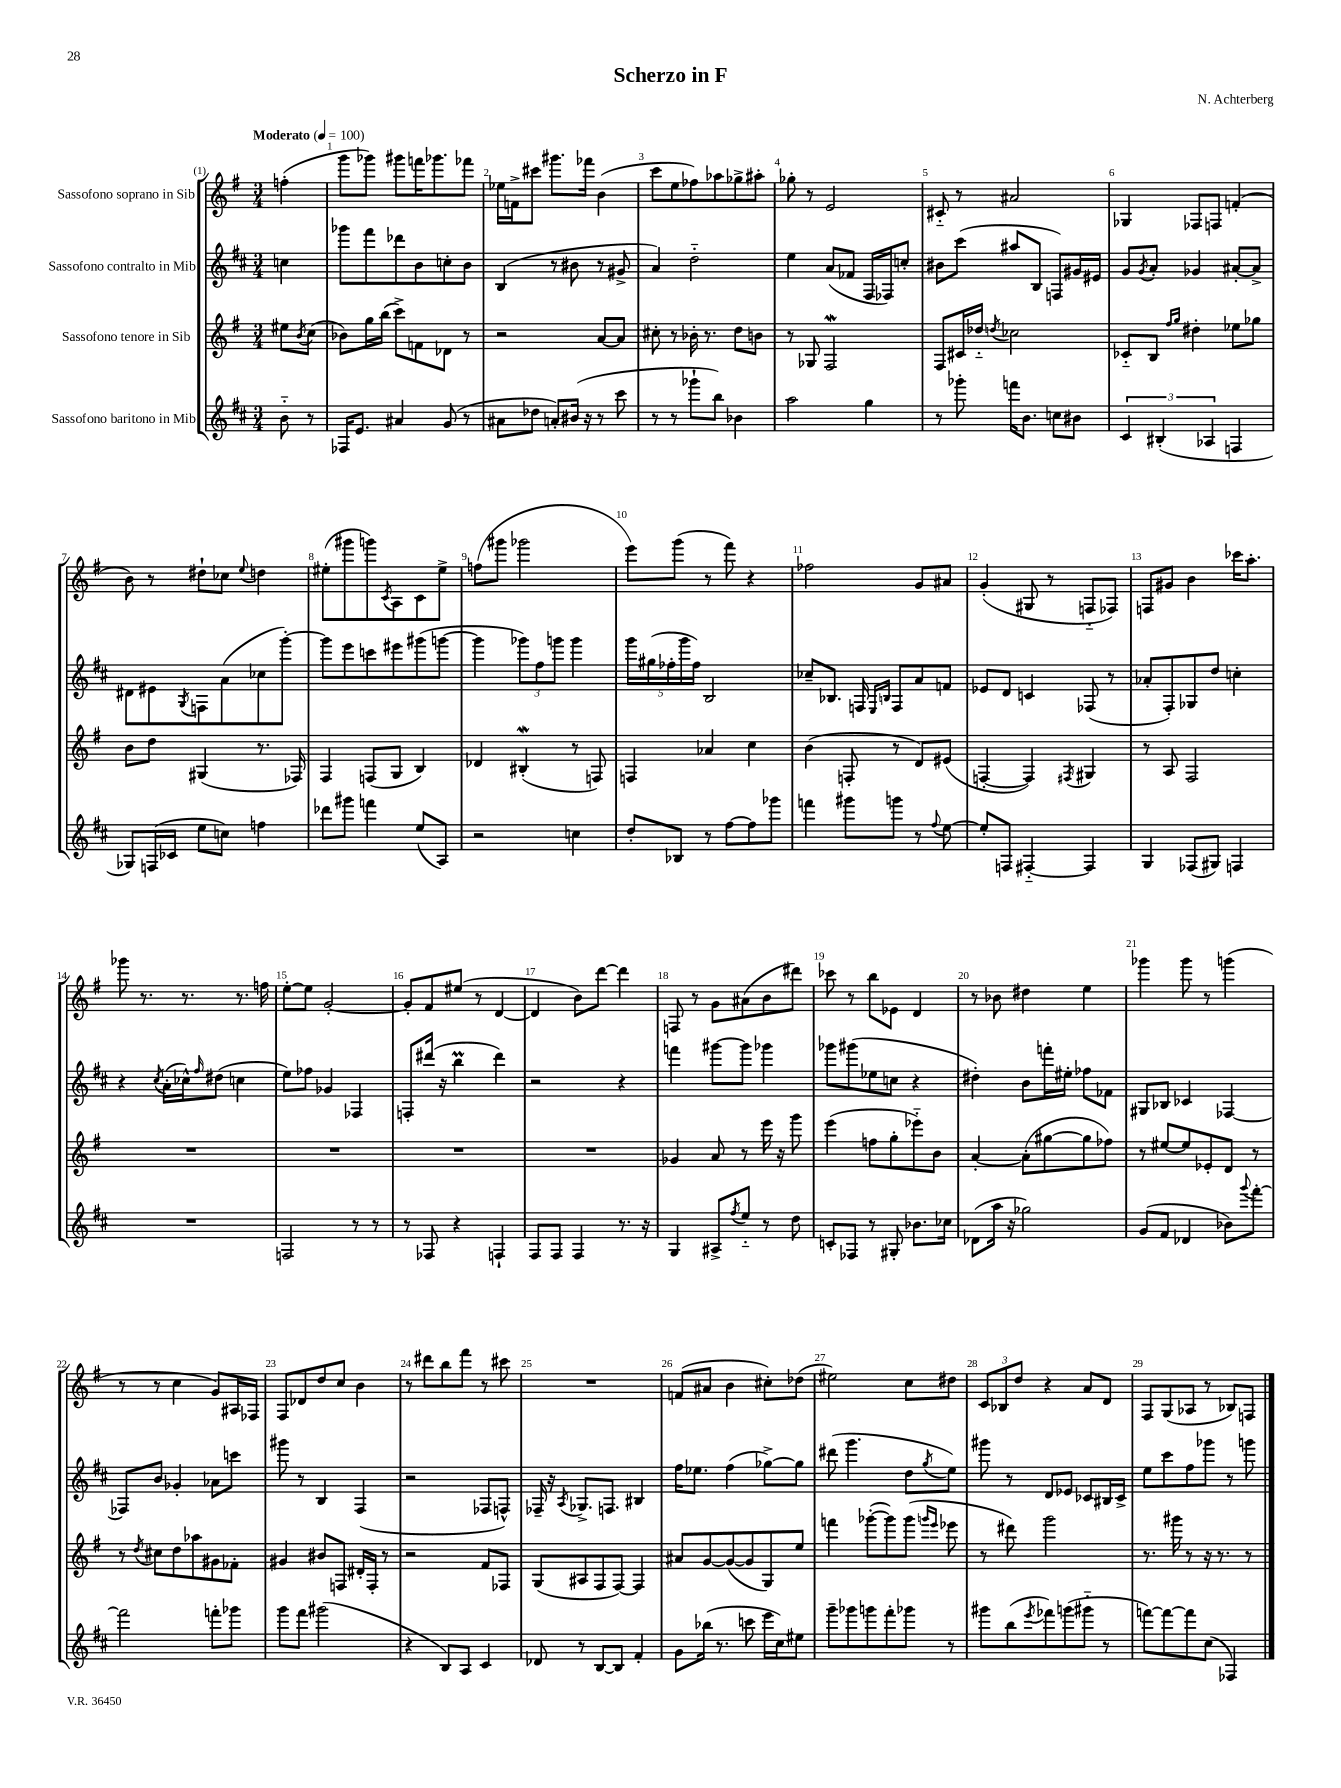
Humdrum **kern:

**kern	**kern	**kern	**kern
*part4	*part3	*part2	*part1
*staff4	*staff3	*staff2	*staff1
*I"Sassofono baritono in Mib	*I"Sassofono tenore in Sib	*I"Sassofono contralto in Mib	*I"Sassofono soprano in Sib
*clefG2	*clefG2	*clefG2	*clefG2
*k[f#c#]	*k[f#]	*k[f#c#]	*k[f#]
*M3/4	*M3/4	*M3/4	*M3/4
*MM100	*MM100	*MM100	*MM100
=	=	=	=
!	!	!	!LO:TX:a:B:t=Moderato
8b\	8ee#X\L	4ccn\	(4ffn'\
.	8qb/	.	.
8r	(8cc\J	.	.
=1	=1	=1	=1
16F-X/KL	8b-X\L)	8ggg-X\L	8ggg\L
8.e/J	.	.	.
.	16gg\L	8fff#\	8ggg-X\J)
.	(16bb\JJ	.	.
4a#X/	8ccc^\L)	8ddd-X\	8ggg#X\L
.	8fn\	8b\	16fffn\K
.	.	.	8.ggg-X\
(8g/	8d-X\J	8ccn'\	.
8r	8r	8b\J	8fff-X\J
=2	=2	=2	=2
8a#X\L	2r	(4B/	16ee-X\LL
.	.	.	16fn^\J
8dd-X\J	.	.	8ccc#X\J
8an'/L)	.	8r	8.ggg#X\L
(16b#X/Jk	.	8b#X\	.
16r	.	.	16fff-X\Jk
8r	[8a/L	8r	(4b\
8ccc#\	8a/J]	8g#X^/	.
=3	=3	=3	=3
8r	8cc#X'\	4a/)	8ccc\L
8r	8r	.	8ee\
8ggg-X`\L	16b-X'\	2dd\	8ff-X\)
.	8.r	.	.
8bb\J)	.	.	8aa-X\
4b-X\	8dd\L	.	8gg-X^\
.	8bn\J	.	8aa#X'\J
=4	=4	=4	=4
2aa\	8r	4ee\	8gg-X'\
.	8G-X/	.	8r
.	2F#W/	(8a/L	2e/
.	.	8f-X/J	.
4gg\	.	16F#/LL	.
.	.	16F-X/J)	.
.	.	8ccn'/J	.
=5	=5	=5	=5
8r	8F#/L	8b#X\L	8c#X/
8ggg-X'\	16c#X/L	(8ccc#\J	8r
.	16dd-X/JJ	.	.
.	8qddn/	.	.
16fffn\KL	2cc-X\	8aa#X/L	2a#X/
8.b\J	.	.	.
.	.	8B/J	.
8ccn\L	.	8Fn/L)	.
8b#X\J	.	16g#X/L	.
.	.	16e#X/JJ	.
=6	=6	=6	=6
6c#/	8c-X/L	8g/L	4G-X/
.	.	8qg/	.
.	8B/J	8a'/J	.
(6B#X'/	.	.	.
.	16qqff#/LL	.	.
.	16qqgg/JJ	.	.
.	4dd#X'\	4g-X/	8F-X/L
6A-X/	.	.	.
.	.	.	8Fn/J
4Fn/	8ee-X\L	[8a#X'/L	(4fn'/
.	8gg-X\J	8a#^/J]	.
!!LO:LB:g=z
=7	=7	=7	=7
8G-X/L)	8b\L	8d#X\L	8b\)
(16Fn/L	8dd\J	8e#X\	8r
16c-X/JJ	.	.	.
.	.	8qG/	.
8ee\L	(4G#X/	8Fn\	8dd#X`\L
8ccn\J)	.	(8a\	8cc-X\J
.	.	.	8qqee/
4ffn\	8.r	8cc-X\	4ddn\
.	.	[8ggg'\J)	.
.	16F-X/)	.	.
=8	=8	=8	=8
8ddd-X\L	4F#/	8ggg\L]	(8ee#X'\L
8ggg#X\J	.	8eee\	8ggg#X\
4fffn\	(8Fn/L	8cccn\	8gggn\)
.	.	.	8qc/
.	8G/J	8eee#X\	8A\
(8ee/L	4B/)	(8ggg#X\	8c\
8A/J)	.	[8gggn\J	8ee#^\J
=9	=9	=9	=9
2r	4d-X/	4ggg\]	(8ffn\L
.	.	.	8ggg#X\J
.	(4B#XW'/	12ggg-X\L)	2ggg-X\
.	.	12ff#\	.
.	.	12gggn\J	.
4ccn\	8r	4ggg\	.
.	8Fn/)	.	.
=10	=10	=10	=10
8dd'/L	4Fn/	20ggg\LL	8eee\L)
.	.	(20gg#X\	.
.	.	20ff-X'\	.
8B-X/J	.	.	(8ggg\J
.	.	20ggg\	.
.	.	20ff-\JJ)	.
8r	4a-X/	2B/	8r
[8ff#\L	.	.	8fff#\)
8ff#\]	4cc\	.	4r
8ggg-X\J	.	.	.
=11	=11	=11	=11
4fffn\	(4b\	8cc-X~/L	2ff-X\
.	.	8.B-X/J	.
8ggg#X\L	8Fn'/	.	.
.	.	16Fn/	.
.	.	16qqE/LL	.
.	.	16qqBn/JJ	.
8gggn\J	8r	8F/L	.
8r	8d/L)	8a/	8g/L
8qqff#/	.	.	.
[8ee\	(8e#X/J	8fn/J	8a#X/J
=12	=12	=12	=12
8ee'/L]	[4Fn'/	8e-X/L	(4g'/
8Fn/J	.	8d/J	.
[4F#X/	4F/])	4cn/	8G#X/
.	.	.	8r
.	8qF#X/	.	.
4F#/]	4G#X/	(8F-X/	8Fn/L
.	.	8r	8F-X/J)
=13	=13	=13	=13
4G/	8r	8a-X'/L	8Fn/L
.	8A/	8F#'/)	8g#X/J
(8F-X/L	2F#/	8G-X/	4b\
8G#X/J)	.	8dd/J	.
4Fn/	.	4ccn'\	16ccc-X\KL
.	.	.	8.aa'\J
!!LO:LB:g=z
=14	=14	=14	=14
2.r	2.r	4r	8ggg-X\
.	.	.	8.r
.	.	8qcc#/	.
.	.	(16a'\LL	.
.	.	16cc-X^^\J)	8.r
.	.	16qqff#/	.
.	.	(8dd#X\J	.
.	.	4ccn\	8.r
.	.	.	16ffn\
=15	=15	=15	=15
2Fn/	2.r	8ee\L)	[8ee'\L
.	.	8ff-X\J	8ee\J]
.	.	4g-X/	[2g'/
8r	.	4F-X/	.
8r	.	.	.
=16	=16	=16	=16
8r	2.r	8Fn'/L	8g'/L]
8F-X/	.	(16ddd#X/Jk	8f#/
.	.	16r	.
4r	.	4bbM\	(8ee#X/J
.	.	.	8r
4Fn`/	.	4ddd#\)	[4d/
=17	=17	=17	=17
8F#/L	2.r	2r	4d/]
8F#/J	.	.	.
4F#/	.	.	8b\L)
.	.	.	[8ddd\J
8.r	.	4r	4ddd\]
16r	.	.	.
=18	=18	=18	=18
4G/	4g-X/	4fffn\	8Fn/
.	.	.	8r
8A#X^/L	8a/	[8ggg#X\L	8g\L
8qff#/	.	.	.
8ee/J	8r	8ggg#\J]	(8a#X\
8r	16eee\	4ggg-X\	8b\
.	16r	.	.
8dd\	8ggg\	.	8ddd#X\J)
=19	=19	=19	=19
8cn'/L	(4eee\	8ggg-X\L	8ccc-X\
8F-X/J	.	(8ggg#X\	8r
8r	8ffn\L	8ee-X\	8bb\L
8G#X'/	8gg'\	8ccn\J	8e-X\J
8.b-X\L	8eee-X\)	4r	4d/
.	8b\J	.	.
16cc-X\Jk	.	.	.
=20	=20	=20	=20
(8d-X\L	[4a'/	4dd#X'\)	8r
16aa\Jk	.	.	8b-X\
16r	.	.	.
2gg-X\)	(8a'\L]	8b\L	4dd#X\
.	[8gg#X\	16fffn'\L	.
.	.	16ee#X'\JJ	.
.	8gg#\]	8ff-X\L	4ee\
.	8ff-X\J)	8f-X\J	.
=21	=21	=21	=21
(8g/L	8r	8G#X/L	4ggg-X\
8f#/J	[8ee#X/L	8B-X/J	.
4d-X/	8ee#/]	4c-X/	8ggg-\
.	8e-X'/	.	8r
8b-X\L)	8d/J	[4F-X/	(4gggn\
8qqggg/	.	.	.
[8fff#'\J	8r	.	.
!!LO:LB:g=z
=22	=22	=22	=22
2fff#\]	8r	8F-X/L]	8r
.	8qdd/	.	.
.	8cc#X\L	8b/J	8r
.	8dd\	4g-X'/	4cc\
.	8aa-X\	.	.
8fffn'\L	8g#X\	8a-X\L	8g/L)
8ggg-X\J	8f-X'\J	8cccn\J	16A#X/L
.	.	.	16F-X/JJ
=23	=23	=23	=23
8ggg\L	4g#X/	8ggg#X\	8F#/L
8fff#\J	.	8r	8d-X/
(2ggg#X\	8b#X/L	4B/	8dd/
.	8Fn/J	.	8cc/J
.	16d#X'/LL	(4F#/	4b\
.	16F'/JJ	.	.
.	8r	.	.
=24	=24	=24	=24
4r	2r	2r	8r
.	.	.	8ddd#X\L
8B/L)	.	.	8bb\
8A/J	.	.	8fff#\J
4c#/	8f#/L	8F-X/L	8r
.	8F-X/J	8Fn^^/J)	8ccc#X\
=25	=25	=25	=25
8d-X/	(8G/L	16F-X~/	2.r
.	.	16r	.
.	.	8qA/	.
8r	8A#X/	8.G-X^/L	.
[8B/L	8F#/	.	.
.	.	8.Fn/J	.
8B/J]	[8F#/J)	.	.
4f#'/	4F#/]	4B#X/	.
=26	=26	=26	=26
8g\L	8a#X/L	16ff#\KL	(8fn/L
.	.	8.ee-X\J	.
(16bb-X\Jk	[8g/	.	8a#X/J
8.r	.	.	.
.	(8g/_	(4ff#\	4b\
8cccn\	8g/]	.	.
16eee\LL	8G/)	[8gg-X^\L)	8cc#X'\L)
16cc#\J)	.	.	.
8ee#X\J	8ee/J	8gg-\J]	(8dd-X\J
=27	=27	=27	=27
8ggg~\L	4fffn\	(8ddd#X\	2ee#X\)
8ggg-X\	.	4.ggg\	.
8gggn\	([8ggg-X'\L	.	.
8fff#'\	8ggg-\])	.	.
8ggg-X\J	(8ggg-\J	8dd\L	8cc\L
.	16qqgggn/LL	.	.
.	16qqeee/JJ	8qgg/	.
8r	8eee-X\	8ee\J)	8dd#X\J
=28	=28	=28	=28
8ggg#X\L	8r	8ggg#X\	12c/L
.	.	.	12B-X/
(8bb\	8ddd#X\)	8r	.
.	.	.	12dd/J
8qeee/	.	.	.
8fff-X\)	2ggg\	8d/L	4r
(8gggn\	.	8e-X/J	.
8ggg#X\J	.	8c-X/L	8a/L
8r	.	16B#X/L	8d/J
.	.	16c-^/JJ	.
=29	=29	=29	=29
[8fffn\L)	8.r	8ee\L	8F#/L
8fff\_	.	8ccc#\	(8G/
.	16ggg#X\	.	.
8fff\]	8r	8ff#\	8A-X/J
(8cc#\J	16r	8ggg-X\J	8r
.	8.r	.	.
4F-X/)	.	8r	8B-X/L)
.	8r	8gggn\	8Fn/J
==	==	==	==
*-	*-	*-	*-
